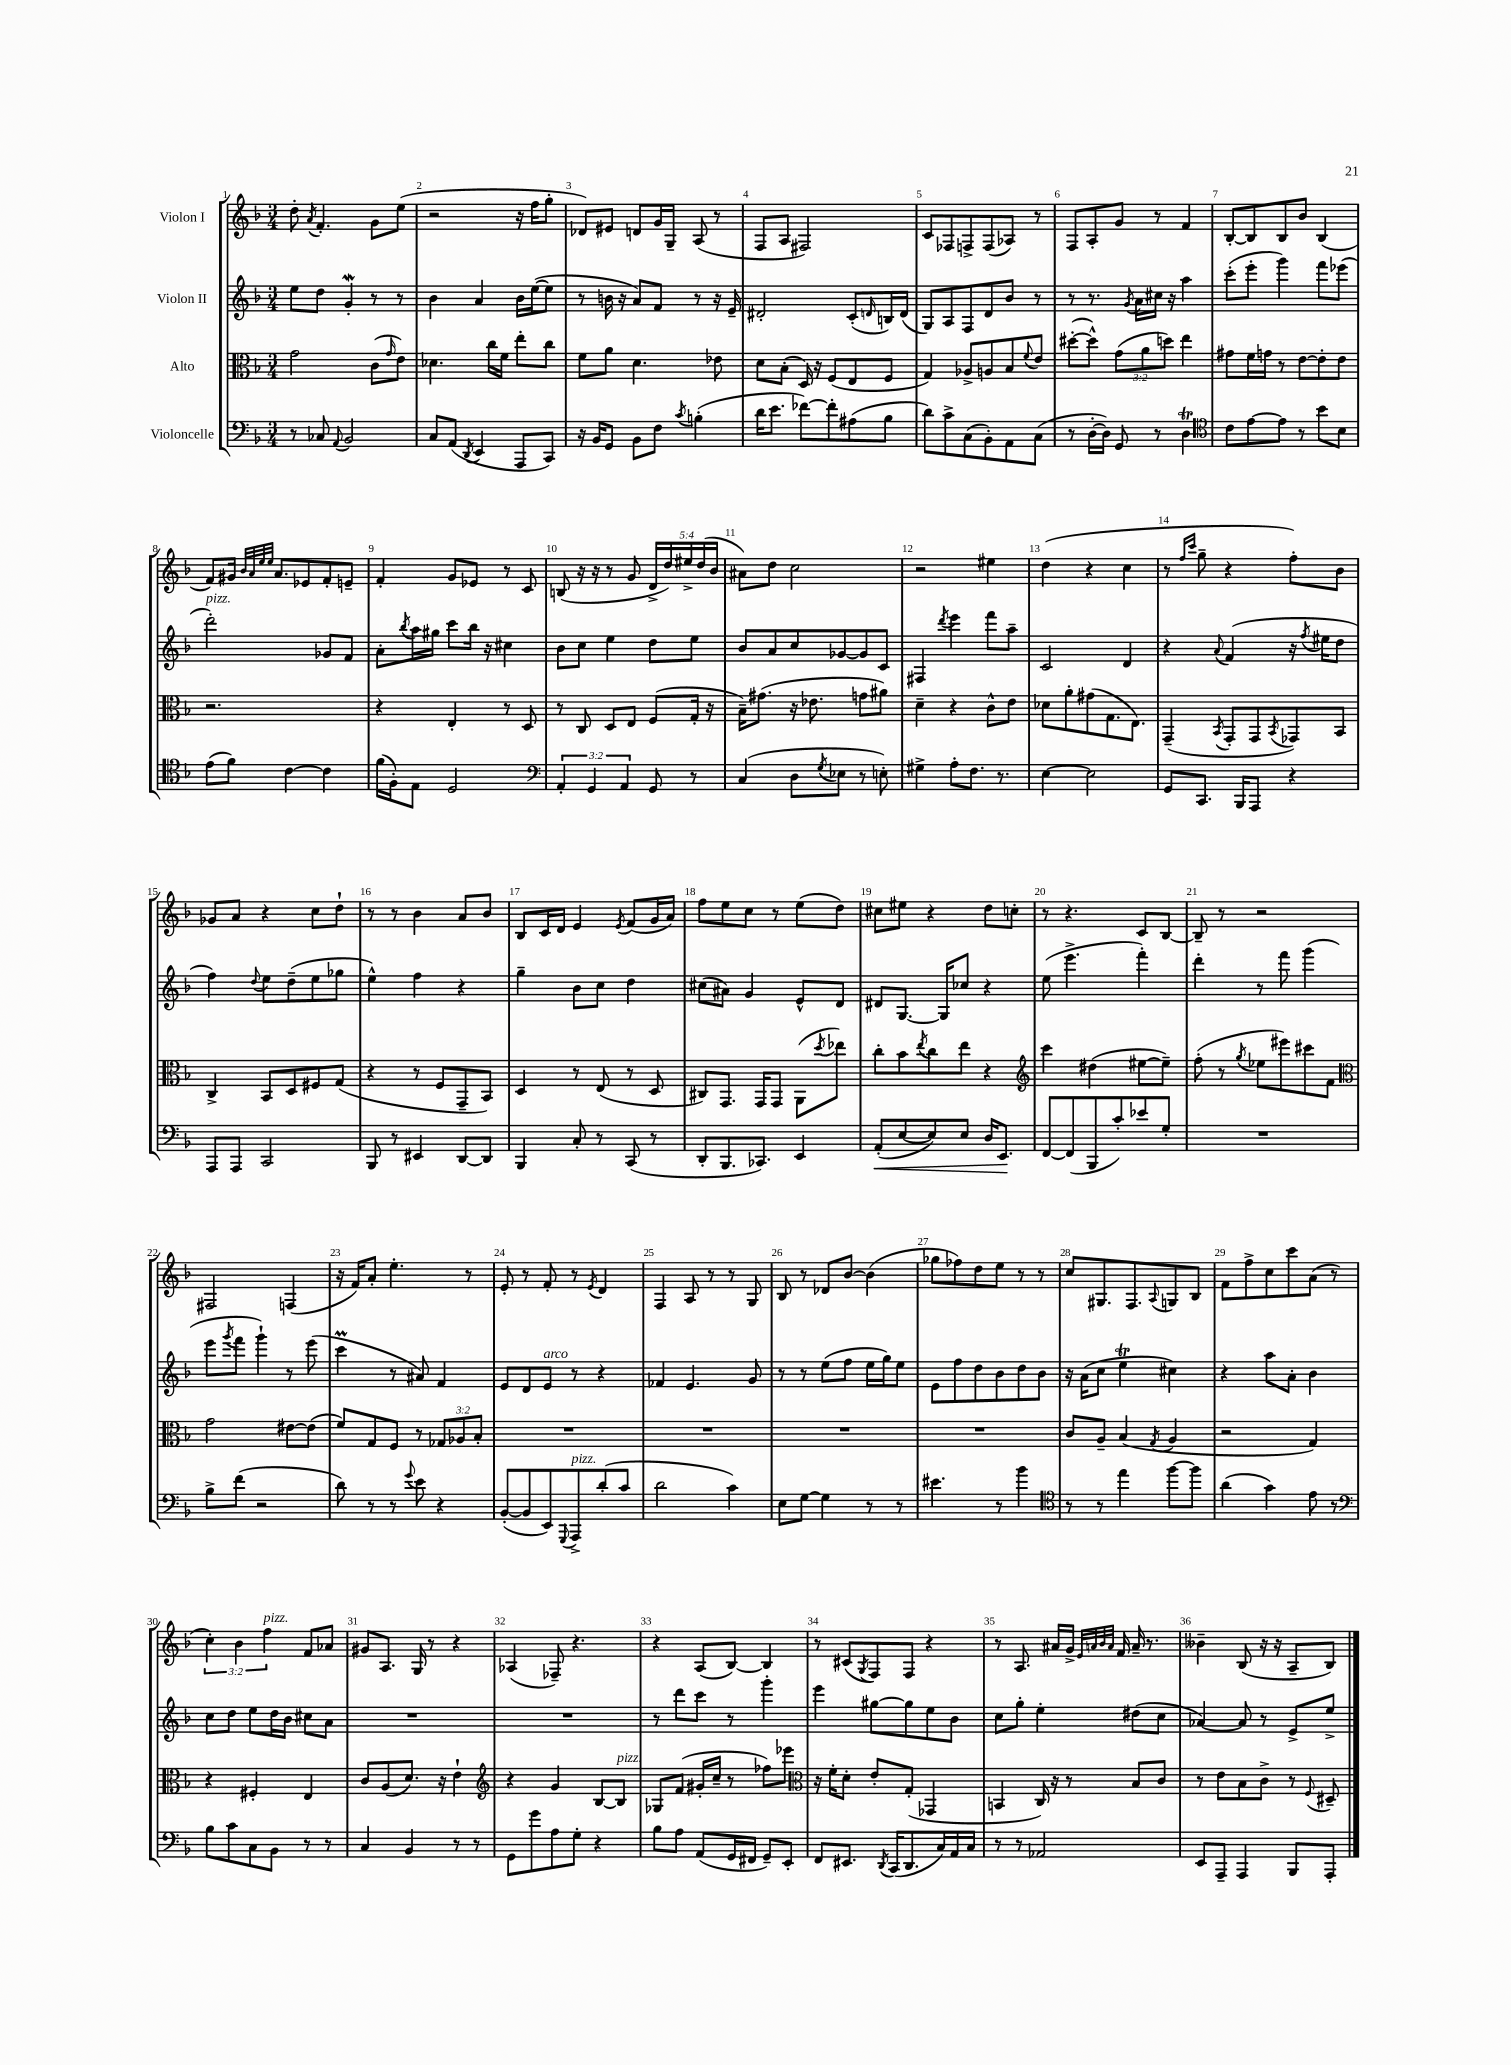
<<
\new StaffGroup <<
\new Staff = "s0" \with { instrumentName = "Violon I" } {
    \clef treble \key f \major \numericTimeSignature \time 3/4 \override Staff.TupletNumber.text = #tuplet-number::calc-fraction-text
    d''8-. \acciaccatura { a'8 } f'4.-. g'8 e''8( |
    r2 r16 f''16 g''8-. |
    des'8) eis'8 d'8 g'16 g16-- a8( r8 |
    f8 a8 fis2) |
    c'8 fes8 f8-> f8( aes8) r8 |
    f8 a8-. g'8 r8 f'4 |
    bes8~-. bes8 bes8 bes'8 bes4( |
    f'8) gis'16 \grace { bes'32 a'32 e''32 e''32 } a'8. ees'8 f'8-. e'8-- |
    f'4-. g'8 ees'8 r8 c'8 |
    b8( r16 r16 r8 g'8 \tuplet 5/4 { d'16-> d''16) eis''16-> d''16( bes'16 } |
    ais'8) d''8 c''2 |
    r2 eis''4 |
    d''4( r4 c''4 |
    r8 \grace { f''16 c'''16 } g''8-- r4 f''8-.) bes'8 |
    ges'8 a'8 r4 c''8 d''8-! |
    r8 r8 bes'4 a'8 bes'8 |
    bes8 c'16 d'16 e'4 \acciaccatura { e'8 } f'8( g'16 a'16) |
    f''8 e''8 c''8 r8 e''8( d''8) |
    cis''8 eis''8 r4 d''8 c''8-. |
    r8 r4. c'8 bes8~ |
    bes8-- r8 r2 |
    fis2 f4( |
    r16 f'16) a'8-. e''4.-. r8 |
    e'8-. r8 f'8-. r8 \acciaccatura { e'8 } d'4 |
    f4 a8 r8 r8 g8 |
    bes8 r8 des'8 bes'8~ bes'4( |
    ges''8 fes''8) d''8 e''8 r8 r8 |
    c''8 gis8. f8. \appoggiatura { a8 } g8 bes8 |
    f'8 f''8-> c''8 c'''8 a'8( r8 |
    \tuplet 3/2 { c''4-.) bes'4 f''4^\markup { \italic "pizz." } } f'8 aes'8 |
    gis'8 a8. g16 r8 r4 |
    aes4( fes8--) r4. |
    r4 a8( bes8~) bes4 |
    r8 cis'8( \acciaccatura { g8 } f8) f8 r4 |
    r8 a8. ais'16 g'16-> \grace { e'32 a'32 bes'32 a'32 } f'16 a'16-- r8. |
    beses'4-- bes8( r16 r16 a8-- bes8) \bar "|." |
}
\new Staff = "s1" \with { instrumentName = "Violon II" } {
    \clef treble \key f \major \numericTimeSignature \time 3/4
    e''8 d''8 g'4-.\mordent r8 r8 |
    bes'4 a'4 bes'16 e''16~( e''8 |
    r8 b'16 r16 a'8) f'8 r8 r16 e'16-- |
    dis'2-. c'8-.( \grace { d'16 } b16) d'16( |
    g8) a8 f8 d'8 bes'8 r8 |
    r8 r8. \acciaccatura { g'8 } a'16 cis''16 r16 a''4 |
    c'''8-.( e'''8-. g'''4) f'''8 ees'''8( |
    d'''2-.^\markup { \italic "pizz." }) ges'8 f'8 |
    a'8-. \acciaccatura { bes''8 } a''16 gis''16 c'''8 bes''16 r16 cis''4 |
    bes'8 c''8 e''4 d''8 e''8 |
    bes'8 a'8 c''8 ges'8~ ges'8 c'8 |
    fis4 \acciaccatura { d'''8 } e'''4 f'''8 a''8-- |
    c'2 d'4 |
    r4 \appoggiatura { a'8 } f'4( r16 \acciaccatura { f''8 } eis''16 d''8 |
    f''4) \appoggiatura { d''8 } e''8 d''8--( e''8 ges''8 |
    e''4-^) f''4 r4 |
    g''4-- bes'8 c''8 d''4 |
    cis''8( ais'8) g'4 e'8-^ d'8 |
    dis'8 g8.~ g16 ces''8 r4 |
    e''8( e'''4.-> f'''4-.) |
    d'''4-. r8 f'''8 g'''4( |
    e'''8 \acciaccatura { g'''8 } f'''8 g'''4-!) r8 e'''8( |
    c'''4\prall r8 ais'8) f'4 |
    e'8 d'8 e'8^\markup { \italic "arco" } r8 r4 |
    fes'4 e'4. g'8 |
    r8 r8 e''8( f''8 e''16 g''16) e''8 |
    e'8 f''8 d''8 bes'8 d''8 bes'8 |
    r16 a'16( c''8 e''4\trill cis''4) |
    r4 a''8 a'8-. bes'4 |
    c''8 d''8 e''8 d''16 bes'16 cis''8 a'8 |
    R2. |
    R2. |
    r8 d'''8 c'''8 r8 g'''4-. |
    e'''4 gis''8~ gis''8 e''8 bes'8 |
    c''8 g''8-. e''4-. dis''8( c''8 |
    aes'4~) aes'8 r8 e'8-> e''8-> \bar "|." |
}
\new Staff = "s2" \with { instrumentName = "Alto" } {
    \clef alto \key f \major \numericTimeSignature \time 3/4 \override Staff.TupletNumber.text = #tuplet-number::calc-fraction-text
    g'2 c'8( \grace { g'16 } e'8) |
    des'4. c''16 f'16 e''8-. c''8 |
    f'8 a'8 d'4. ees'8 |
    d'8 bes8-.( d16) r16 f8( e8 f8 |
    g4) aes8-> a8 bes8 \appoggiatura { f'8 } e'8 |
    dis''8~-.( dis''8-^) \tuplet 3/2 { g'8( a'8 d''8) } e''4 |
    gis'8 f'16 g'16 r8 e'8~ e'8-. e'8 |
    r2. |
    r4 e4-. r8 d8 |
    r8 c8 d8 e8 f8( g16-. r16 |
    bes16--) gis'8.( r16 ees'8. g'8 ais'8) |
    d'4-- r4 c'8-^ e'8 |
    des'8 a'8-. gis'8( g8. e8.) |
    g,4--( \acciaccatura { bes,8 } g,8-. g,8 \acciaccatura { bes,8 } ges,8) bes,8 |
    c4-> bes,8 d8 fis8 g8( |
    r4 r8 f8 g,8-- bes,8) |
    d4 r8 e8( r8 d8 |
    cis8) g,8. g,16 g,8 a,8( \acciaccatura { d''8 } ees''8) |
    c''8-. bes'8 \acciaccatura { e''8 } c''8 e''8 r4 |
    \clef treble c'''4 dis''4( eis''8~ eis''8--) |
    f''8-.( r8 \acciaccatura { g''8 } ees''8 eis'''8) cis'''8 f'8 |
    \clef alto g'2 eis'8~ eis'8( |
    f'8) g8 f8 r8 \tuplet 3/2 { ges8 aes8 bes8-. } |
    R2. |
    R2. |
    R2. |
    R2. |
    c'8 a8-- bes4( \acciaccatura { g8 } a4 |
    r2 g4) |
    r4 fis4-. e4 |
    c'8 a8( d'8.) r16 e'4-! |
    \clef treble r4 g'4 bes8~ bes8^\markup { \italic "pizz." } |
    ges8 f'8( gis'16-. c''16-- r8 fes''8) ees'''8 |
    \clef alto r16 f'16-. d'8-. e'8-. g8-.( ges,4 |
    b,4 c16) r16 r8 bes8 c'8 |
    r8 e'8 bes8 c'8-> r8 \appoggiatura { f8 } dis8-- \bar "|." |
}
\new Staff = "s3" \with { instrumentName = "Violoncelle" } {
    \clef bass \key f \major \numericTimeSignature \time 3/4 \override Staff.TupletNumber.text = #tuplet-number::calc-fraction-text
    r8 ces8 \appoggiatura { a,8 } bes,2 |
    c8 a,8( \acciaccatura { d,8 } e,4 a,,8 c,8) |
    r16 bes,16 g,8 bes,8 f8 \acciaccatura { c'8 } b4-.( |
    d'16 e'8. fes'8~) fes'8-. ais8( bes8 |
    d'8) c'8-> c8( bes,8-.) a,8 c8( |
    r8 d16~-. d16) g,8 r8 d4\trill |
    \clef tenor c'8 e'8~ e'8 r8 bes'8 bes8 |
    e'8( f'8) c'4~ c'4 |
    f'16( f16-.) e8 d2 |
    \clef bass \tuplet 3/2 { a,4-. g,4 a,4 } g,8 r8 |
    c4( d8 \acciaccatura { g8 } ees8 r8 e8-.) |
    gis4-> a8-. f8. r8. |
    e4~ e2 |
    g,8 c,8. bes,,16 a,,8 r4 |
    a,,8 a,,8 c,2 |
    bes,,8 r8 eis,4 d,8~ d,8 |
    bes,,4 c8-. r8 c,8( r8 |
    d,8-. bes,,8. ces,8.) e,4 |
    a,8-.\<( e8~ e8) e8 d16 e,8.\! |
    f,8~ f,8( bes,,8 c'8-.) ees'8 g8-. |
    R2. |
    bes8-> f'8( r2 |
    d'8) r8 r8 \appoggiatura { g'8 } e'8 r4 |
    bes,8~-.( bes,8 e,8) \appoggiatura { g,,8 } a,,8->^\markup { \italic "pizz." } d'8-.( c'8 |
    d'2 c'4) |
    e8 g8~ g4 r8 r8 |
    eis'4. r8 bes'4 |
    \clef tenor r8 r8 e''4 f''8~ f''8 |
    a'4( g'4) e'8 r8 |
    \clef bass bes8 c'8 c8 bes,8 r8 r8 |
    c4 bes,4 r8 r8 |
    g,8 g'8 a8 g8-. r4 |
    bes8 a8 a,8( g,16 fis,16 g,8--) e,8-. |
    f,8 eis,8. \acciaccatura { d,8 } c,16( d,8. c16) a,16 c16 |
    r8 r8 aes,2 |
    e,8 a,,8-- a,,4 bes,,8 a,,8-. \bar "|." |
}
>>
>>
\layout { \context { \Score \override BarNumber.break-visibility = ##(#f #t #t) barNumberVisibility = #all-bar-numbers-visible } }
